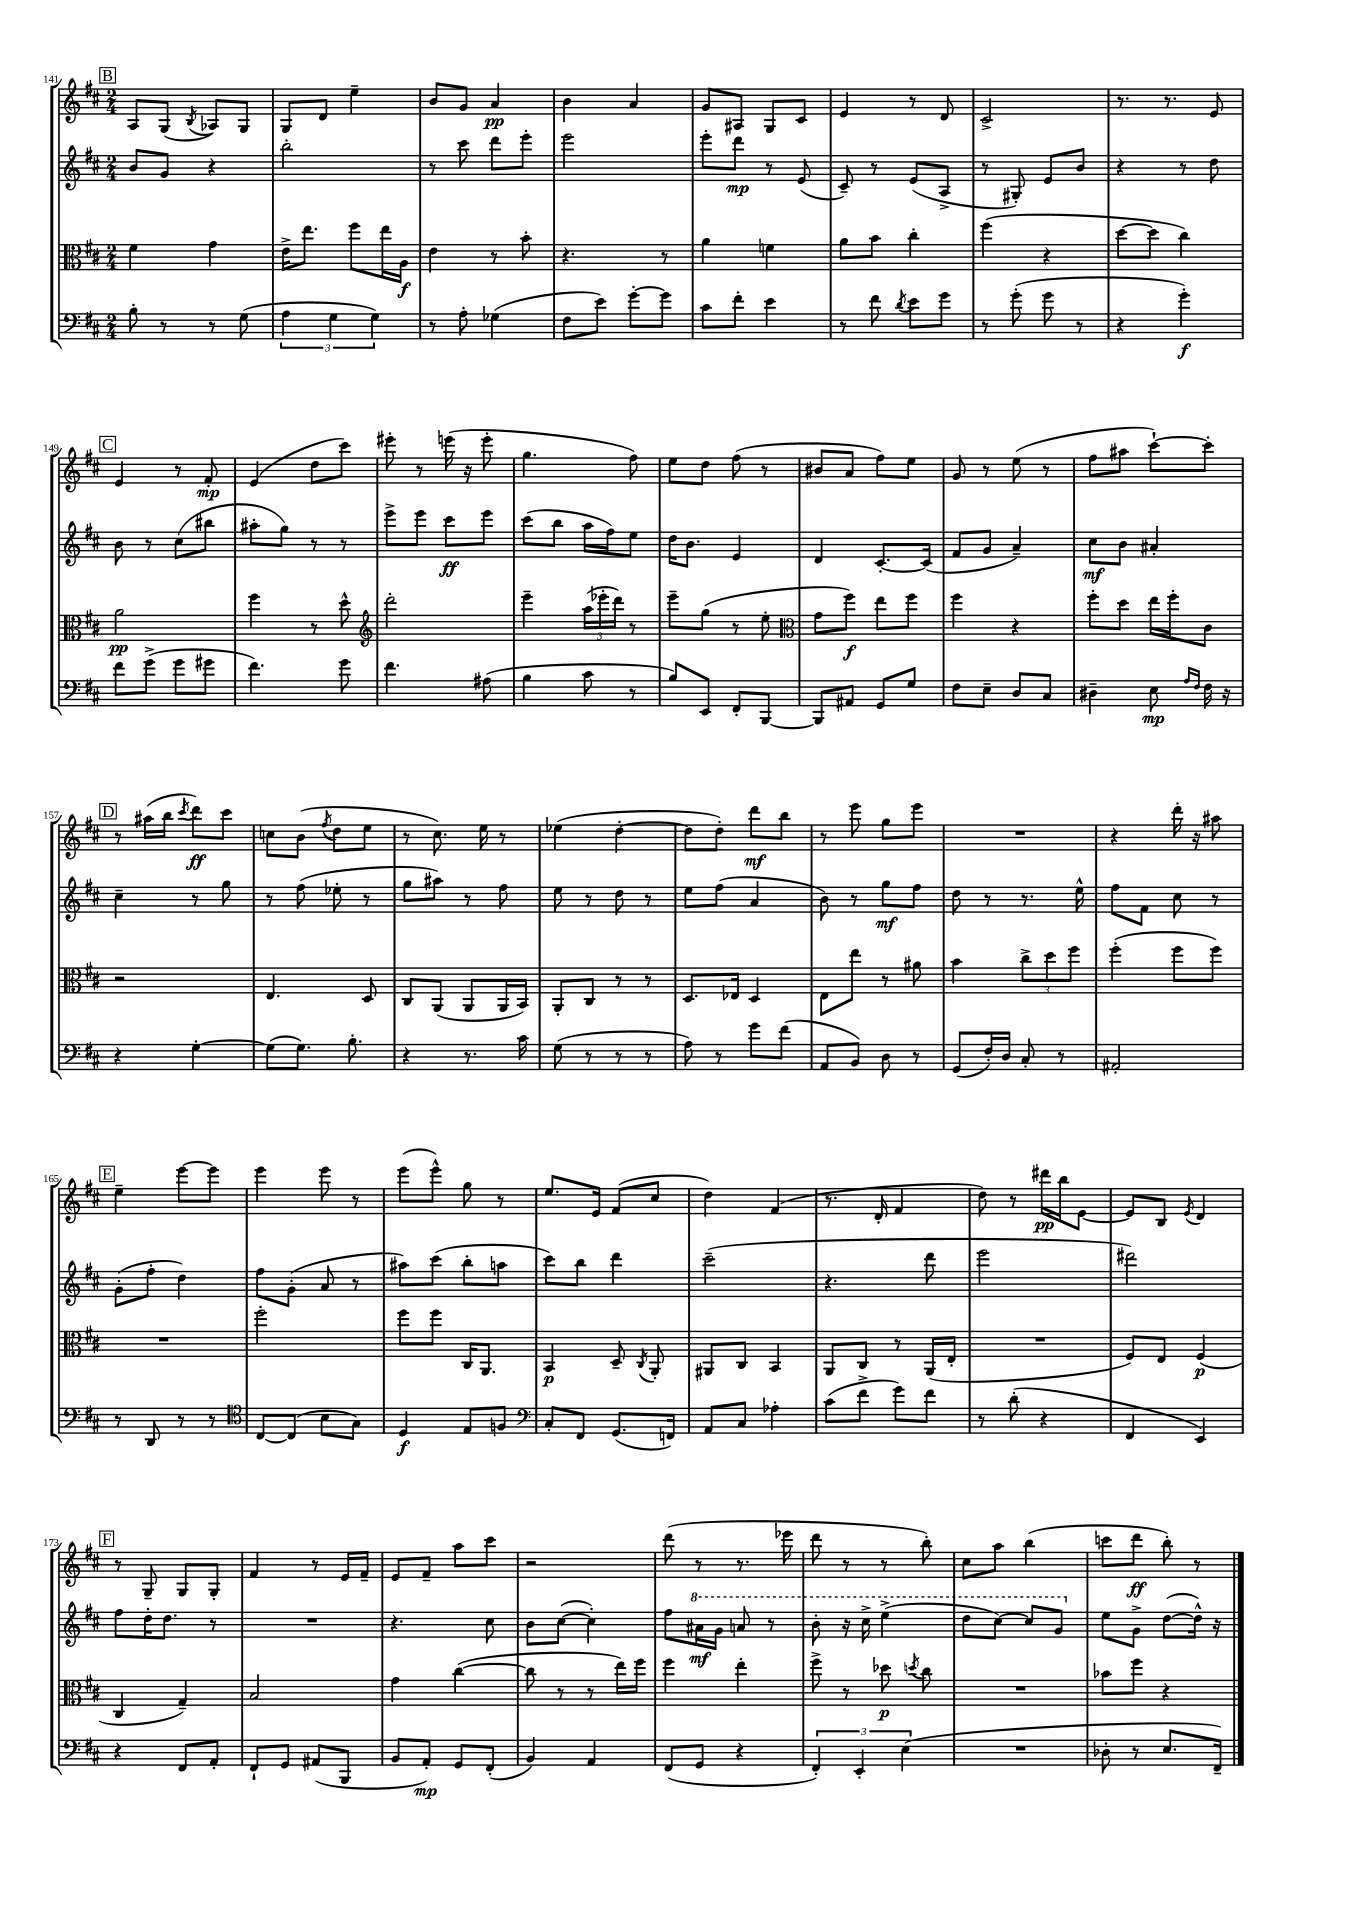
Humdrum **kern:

**kern	**kern	**kern	**kern
*staff4	*staff3	*staff2	*staff1
*clefF4	*clefC3	*clefG2	*clefG2
*k[f#c#]	*k[f#c#]	*k[f#c#]	*k[f#c#]
*M2/4	*M2/4	*M2/4	*M2/4
8B'	4f#	8b	8A
8r	.	8g	(8G
.	.	.	8qB
8r	4g	4r	8A-)
(8G	.	.	8G
=	=	=	=
6A	16e^	2bb'	8G
.	8.ee	.	.
.	.	.	8d
6G	.	.	.
.	8ff#	.	4ee~
6G)	.	.	.
.	16ee	.	.
.	16A	.	.
=	=	=	=
8r	4e	8r	8b
8A'	.	8ccc#	8g
(4G-	8r	8ddd	4a
.	8b'	8eee'	.
=	=	=	=
8F#	4.r	2eee	4b
8e)	.	.	.
[8g'	.	.	4a
8g]	8r	.	.
=	=	=	=
8c#	4a	8eee'	8g
8f#'	.	8ddd	8A#
4e	4f	8r	8G
.	.	(8e	8c#
=	=	=	=
8r	8a	8c#~)	4e
8f#	8b	8r	.
8qd	.	.	.
8e	4cc#'	(8e	8r
8g	.	8A^	8d
=	=	=	=
8r	(4ff#	8r	2c#^
(8g'	.	8G#')	.
8g	4r	8e	.
8r	.	8b	.
=	=	=	=
4r	[8dd	4r	8.r
.	8dd]	.	.
.	.	.	8.r
4g')	4cc#)	8r	.
.	.	8dd	8e
=	=	=	=
8f#	2a	8b	4e
(8g^	.	8r	.
8g	.	(8cc#	8r
8g#	.	8bb#	8f#'
=	=	=	=
4.f#)	4ff#	8aa#'	(4e
.	.	8gg)	.
.	8r	8r	8dd
8g	8dd^^	8r	8ccc#)
=	=	=	=
*	*clefG2	*	*
4.f#	2ddd'	8eee^	8eee#'
.	.	8eee	8r
.	.	8ccc#	(16eee
.	.	.	16r
(8A#	.	8eee	8eee'
=	=	=	=
4B	4eee~	(8ccc#	4.gg
.	.	8bb	.
8c#	(24aa	16aa	.
.	24eee-'	.	.
.	.	16ff#)	.
.	24ddd)	.	.
8r	8r	8ee	8ff#)
=	=	=	=
8B)	8eee~	16dd	8ee
.	.	8.b	.
8EE	(8gg	.	8dd
8FF#'	8r	4e	(8ff#
[8BBB	8ee'	.	8r
=	=	=	=
*	*clefC3	*	*
8BBB]	8g	4d	8b#
8AA#	8ff#)	.	8a
8GG	8ee	[8.c#'	8ff#)
8G	8ff#	.	8ee
.	.	(16c#]	.
=	=	=	=
8F#	4ff#	8f#	8g
8E~	.	8g	8r
8D	4r	4a~)	(8ee
8C#	.	.	8r
=	=	=	=
4D#~	8ff#'	8cc#	8ff#
.	8dd	8b	8aa#
8E	16ee	4a#'	[8ccc#`)
.	16ff#'	.	.
16qqA	.	.	.
16qqF#	.	.	.
16F#	8c#	.	8ccc#']
16r	.	.	.
=	=	=	=
4r	2r	4cc#~	8r
.	.	.	(16aa#
.	.	.	16bb
.	.	.	8qccc#
[4G'	.	8r	8ddd)
.	.	8gg	8ccc#
=	=	=	=
(8G]	4.E	8r	8cc
8.G)	.	(8ff#	(8b
.	.	.	8qff#
.	.	8ee-'	8dd
8.B'	.	.	.
.	8D	8r	8ee
=	=	=	=
4r	8C#	8gg	8r
.	(8AA	8aa#)	8.cc#)
8.r	8AA	8r	.
.	.	.	16ee
.	16AA	8ff#	8r
16c#	16BB)	.	.
=	=	=	=
(8G	8AA'	8ee	(4ee-
8r	8C#	8r	.
8r	8r	8dd	[4dd'
8r	8r	8r	.
=	=	=	=
8A)	8.D	8ee	8dd]
8r	.	(8ff#	8dd')
.	16E-	.	.
8g	4D	4a	8ddd
(8f#	.	.	8bb
=	=	=	=
8AA	8E	8b)	8r
8BB)	8ee	8r	8eee
8D	8r	8gg	8gg
8r	8a#	8ff#	8eee
=	=	=	=
(8GG	4b	8dd	2r
16F#')	.	8r	.
16D	.	.	.
8C#'	12cc#^	8.r	.
.	12dd	.	.
8r	.	.	.
.	12ff#	.	.
.	.	16ee^^	.
=	=	=	=
2AA#'	(4ff#'	8ff#	4r
.	.	8f#	.
.	8ff#	8cc#	16ddd'
.	.	.	16r
.	8ff#)	8r	8aa#
=	=	=	=
8r	2r	(8g'	4ee~
8DD	.	8ff#'	.
8r	.	4dd)	[8eee
8r	.	.	8eee]
=	=	=	=
*clefC4	*	*	*
[8C#	2ff#'	8ff#	4eee
(8C#]	.	(8g'	.
8B	.	8a	8eee
8G)	.	8r	8r
=	=	=	=
4D	8ff#	8aa#)	(8eee
.	8ff#	(8ccc#	8eee^^)
8E	16C#	8bb'	8gg
.	8.AA	.	.
8F	.	8aa	8r
=	=	=	=
*clefF4	*	*	*
8C#'	4BB	8ccc#)	8.ee
8FF#	.	8bb	.
.	.	.	16e
(8.GG	8D~	4ddd	(8f#
.	8qC#	.	.
.	8AA'	.	8cc#
16FF)	.	.	.
=	=	=	=
8AA	8AA#	(2ccc#~	4dd)
8C#	8C#	.	.
4A-'	4BB	.	(4f#
=	=	=	=
(8c#	8AA	4.r	8.r
8f#^	8C#	.	.
.	.	.	16d'
8g)	8r	.	4f#
8f#	(16AA	8ddd	.
.	16E'	.	.
=	=	=	=
8r	2r	2eee	8dd)
(8d'	.	.	8r
4r	.	.	16ddd#
.	.	.	16bb
.	.	.	[8e
=	=	=	=
4FF#	8F#)	2ddd#)	8e]
.	8E	.	8B
.	.	.	8qe
4EE)	(4F#	.	4d
=	=	=	=
4r	4C#	8ff#	8r
.	.	16dd'	8G~
.	.	8.dd	.
8FF#	4G~)	.	8G
8AA'	.	8r	8G'
=	=	=	=
8FF#`	2B	2r	4f#
8GG	.	.	.
(8AA#	.	.	8r
8BBB	.	.	16e
.	.	.	16f#~
=	=	=	=
8BB	4g	4.r	8e
8AA')	.	.	8f#~
8GG	([4cc#	.	8aa
(8FF#'	.	8cc#	8ccc#
=	=	=	=
4BB)	8cc#]	8b	2r
.	8r	([8cc#	.
4AA	8r	4cc#'])	.
.	16ee)	.	.
.	16ff#	.	.
=	=	=	=
(8FF#	4ff#	8ff#	(8ddd
8GG	.	16aa#	8r
.	.	16gg	.
4r	4ee'	8aa	8.r
.	.	8r	.
.	.	.	16eee-
=	=	=	=
6FF#')	8ff#^	8bb'	8ddd
.	8r	16r	8r
6EE'	.	.	.
.	.	16ccc#^	.
.	8dd-	(4eee^	8r
(6E	.	.	.
.	8qdd	.	.
.	8cc#	.	8bb')
=	=	=	=
2r	2r	8ddd	8cc#
.	.	[8ccc#)	8aa
.	.	8ccc#]	(4bb
.	.	8gg	.
=	=	=	=
8D-'	8b-	8ee	8ccc
8r	8ff#	8g^	8ddd
8.E	4r	([8dd	8bb')
.	.	16dd^^])	8r
16FF#~)	.	16r	.
==	==	==	==
*-	*-	*-	*-
